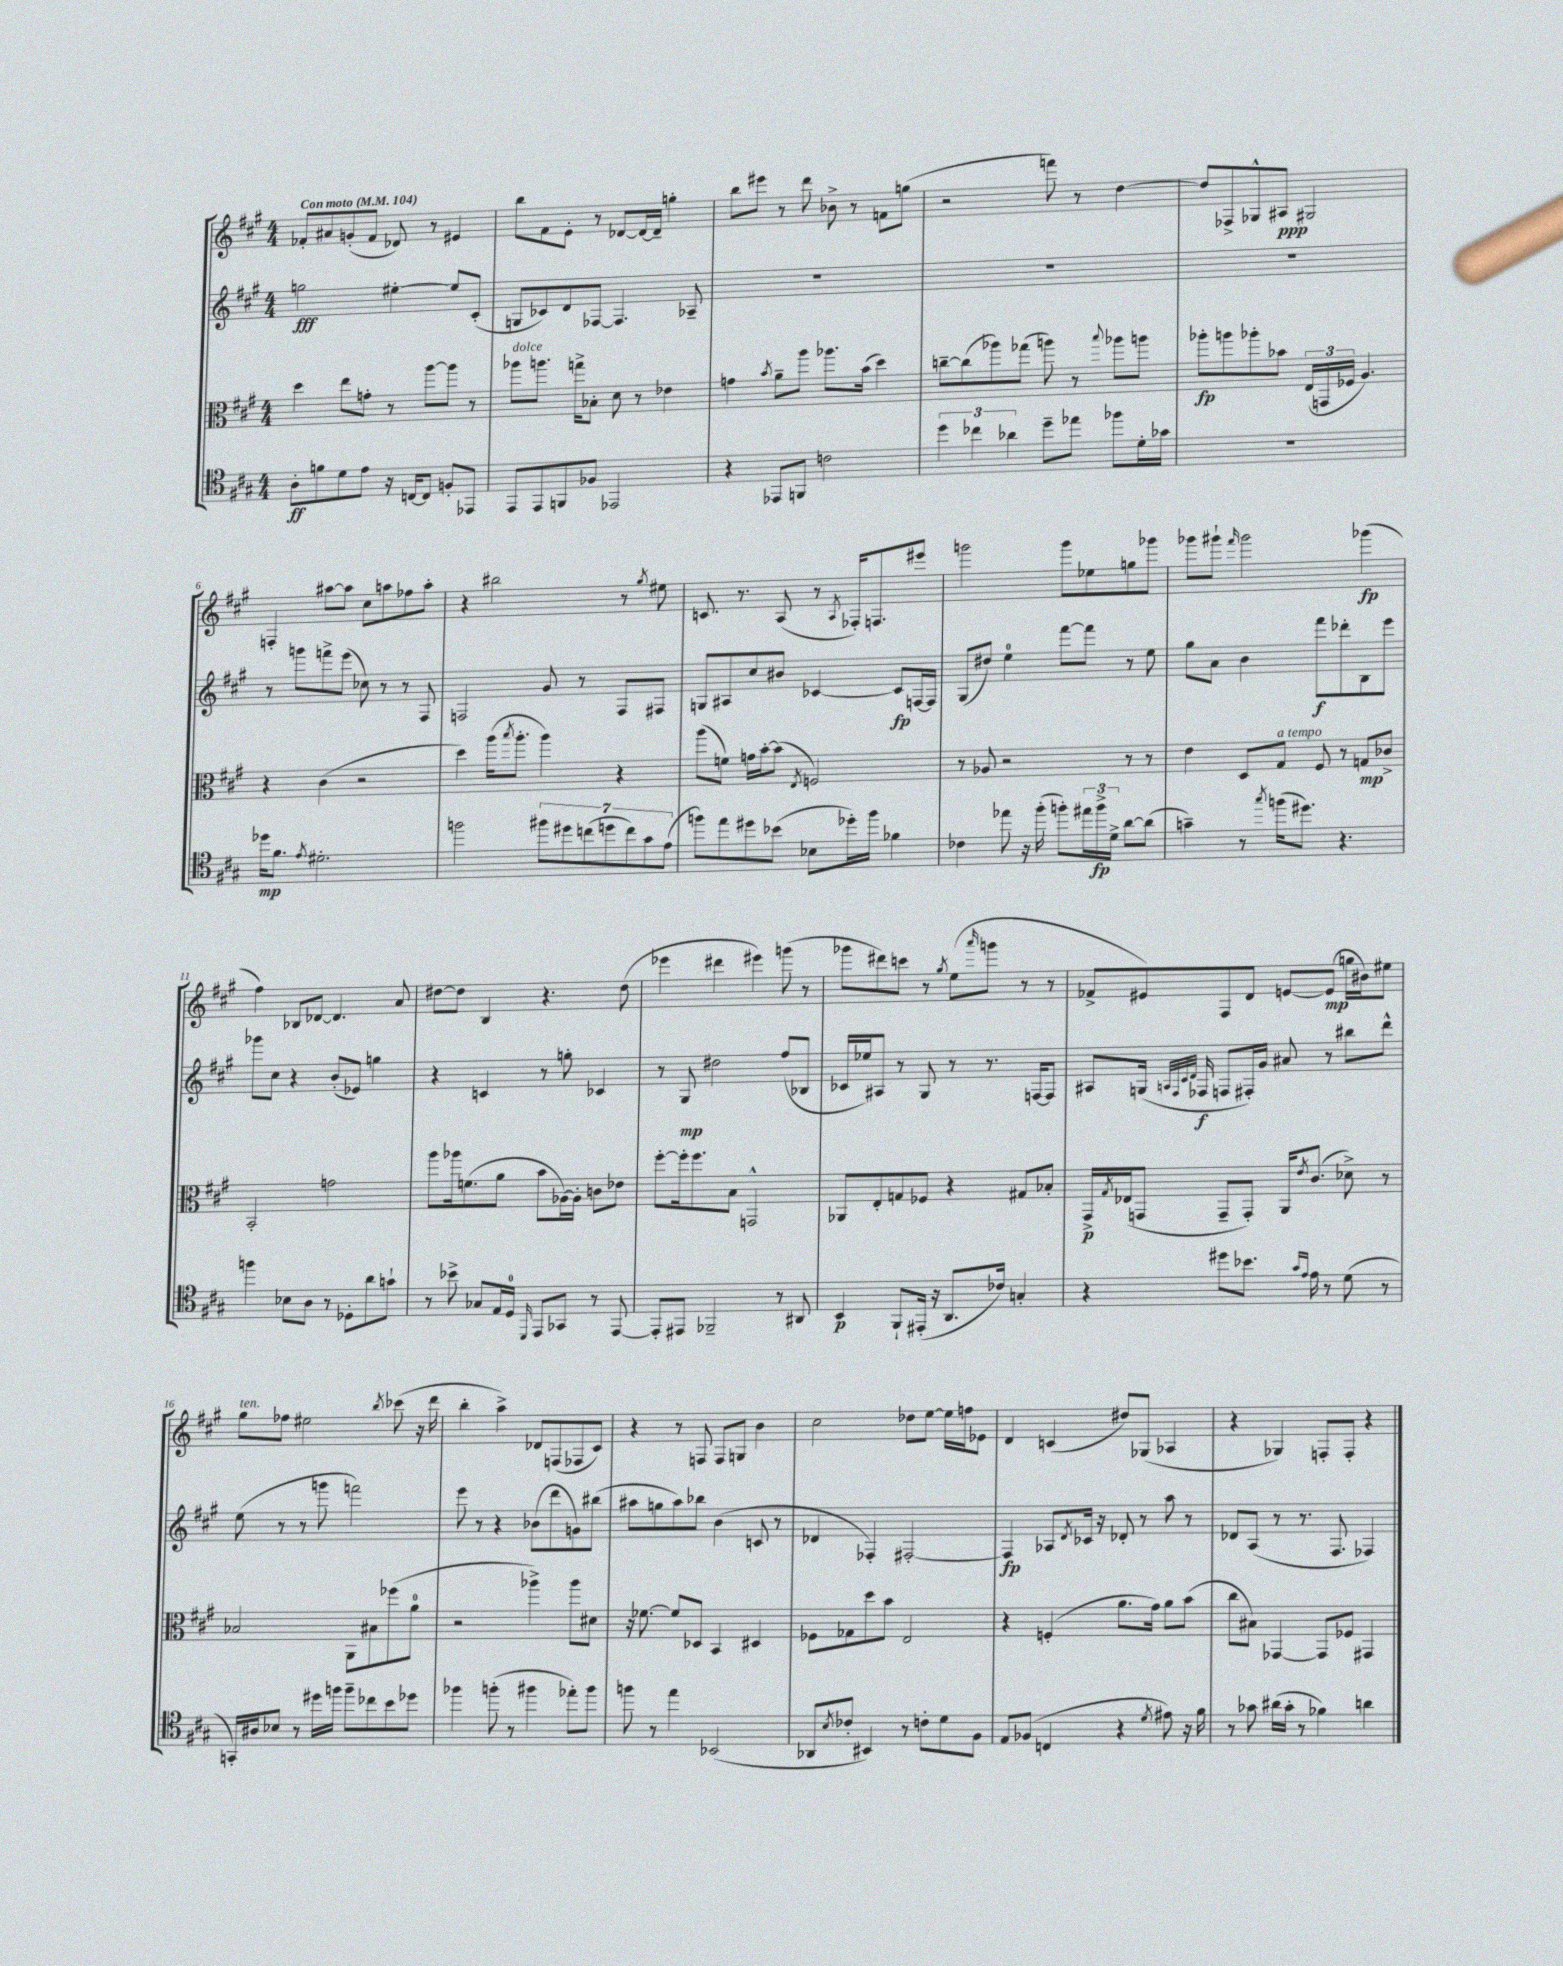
<<
\new StaffGroup <<
\new Staff = "s0" {
    \clef treble \key a \major \numericTimeSignature \time 4/4 \tempo "Con moto" 4 = 104
    fes'8-. ais'8 g'8-.( fes'8 des'8) r8 eis'4 |
    b''8 fis'8 e'8-. r8 des'8~ des'16~ des'16-- g''4-. |
    b''8 eis'''8 r8 d'''8 bes'8-> r8 f'8 g''8( |
    r2 f'''8) r8 d''4~ |
    d''8 fes8-> ges8-^ ais8\ppp gis2 |
    f4-. ais''8~ ais''8 cis''8 a''8 fes''8 a''8-. |
    r4 bis''2 r8 \acciaccatura { gis''8 } eis''8 |
    c'8. r8. a8( r8 \acciaccatura { a8 } fes16-.) f8. eis'''8 |
    g'''2 g'''8 ees''8 g''8 ges'''8 |
    ges'''8 gis'''8-! \grace { fis'''16 } gis'''2 ges'''4\fp( |
    fis''4) bes8 des'8~ des'4. a'8 |
    dis''8~ dis''8 b4 r4. dis''8( |
    ees'''4 dis'''4 eis'''4) g'''8( r8 |
    ges'''8 dis'''8) c'''8 r8 \acciaccatura { gis''8 } e''8( \grace { a'''16 } g'''8 r8 r8 |
    fes'8-> eis'8) fis8 d'8 e'8~ e'8\mp( g''16 bis'16) eis''8 |
    gis''8^\markup { \italic "ten." } fes''8 eis''2 \acciaccatura { b''8 } ces'''8( r16 d'''16 |
    b''4-. a''4->) des'8 f8( fes8 cis'8) |
    r4 r8 f8 f8 g8 b'4 |
    cis''2 des''8 e''8~ e''16 f''16 ees'8 |
    d'4 c'4( dis''8) ges8( aes4 |
    r4 ges4) f8-. f8-. r4 \bar "|." |
}
\new Staff = "s1" {
    \clef treble \key a \major \numericTimeSignature \time 4/4
    g''2\fff eis''4~-. eis''8 cis'8-.( |
    g8 ces'8) d'8 fes8~ fes4. aes8-- |
    R1 |
    R1 |
    R1 |
    r8 g'''8 f'''8-> e'''8( ces''8) r8 r8 fis8 |
    f2 gis'8 r8 f8 fis8 |
    g8 ais8 cis''8 bis'8 ces'4~ ces'8\fp f16~ f16 |
    gis8( dis''8) e''4-0 fis'''8~ fis'''8 r8 e''8 |
    gis''8 a'8 b'4 fis'''8\f des'''8-. b8 e'''8 |
    ges'''8 cis''8 r4 b'8-.( ees'8) g''4 |
    r4 c'4 r8 g''8-. ces'4 |
    r8 gis8\mp dis''2 fis''8( bes8 |
    ces'16 ees''16) ais8 r8 gis8 r8 r8. f16~ f8 |
    ais8 g16( \grace { a32 fis32 cis'32 d'32 } fes16\f f8 fis16-.) gis'16 ais'8 r8 bis''8 d'''8-^ |
    e''8( r8 r8 g'''8 f'''2) |
    e'''8 r8 r4 bes'8( d'''8 g'8) bis''8( |
    ais''8 g''8 ais''8) bes''8 b'4( c'8 r8 |
    des'4 fes4-.) fis2~-. |
    fis4\fp aes8 \acciaccatura { d'8 } ces'16 r16 des'8-. r8 a''8 r8 |
    des'8 a8( r8 r8. fis8. fes4) \bar "|." |
}
\new Staff = "s2" {
    \clef alto \key a \major \numericTimeSignature \time 4/4
    d''4 e''8 g'8-. r8 a''8~ a''8 r8 |
    aes''8^\markup { \italic "dolce" } a''8. g''16-> bes8-. d'8 r8 ees'4 |
    g'4 \acciaccatura { b'8 } a'8-- a''8 aes''8. b'16( d''4) |
    c''8~-- c''8( aes''8) ges''8( a''8) r8 \appoggiatura { b''8 } aes''8 a''8 |
    aes''8-.\fp a''8 aes''8-. bes'8 \tuplet 3/2 { e16( g,16 fes16 } a4.) |
    r4 cis'4( r2 |
    d''4) a''16( \acciaccatura { b''8 } a''8.-. a''4) r4 |
    a''8( f'8) g'16 b'16~-. b'8( \acciaccatura { e8 } f2) |
    r8 aes8 r2 r8 r8 |
    e'4 d8 gis8^\markup { \italic "a tempo" } fis8 r8 g8\mp ces'8-> |
    b,2-. g'2 |
    a''8 aes''16 f'8.( a'8 b'8 aes16~) aes16-. c'8 ees'8 |
    fis''8~-. fis''16-. fis''8. b8 g,2-^ |
    aes,8 e8-. g8 fes8 r4 gis8 bes8-. |
    gis,16->\p \acciaccatura { gis8 } ees16( g,8 g,8-- g,8-.) a,16 \acciaccatura { e'8 } cis'8.( des'8->) r8 |
    bes2 a,8 bis8 fes''8( a'8-0 |
    r2 aes''4->) aes''8 dis'8 |
    r16 fes'8.~ fes'8 des8 b,4 dis4 |
    fes8 ges8 d''8 b'8 e2 |
    r4 f4-.( a'8. gis'16) a'8 b'8( |
    cis''8 bis8) ges,4~ ges,8 fes8 gis,4 \bar "|." |
}
\new Staff = "s3" {
    \clef tenor \key a \major \numericTimeSignature \time 4/4
    a8-.\ff f'8 d'8 e'8 r16 c16~ c8 f8-. ees,8 |
    e,8 e,8 f,8 fes8 ees,2 |
    r4 ees,8 f,8 c'2 |
    \tuplet 3/2 { d''4 ces''4 aes'4 } d''8-- ees''8 fes''8 d'16-. ges'16 |
    R1 |
    des''16\mp fis'8. \acciaccatura { e'8 } dis'2.-. |
    f''2 \tuplet 7/4 { fis''8 dis''8 c''8( d''8 c''8) gis'8 e'8( } |
    f''8) e''8 dis''8 bes'8( bes8 des''16-.) f''16 fes'4 |
    ces'4 ees''8 r16 fis''16-.( f''8-.) \tuplet 3/2 { eis''16 f''16->\fp d'16-> } a'8~ a'8( |
    g'4--) r8 \acciaccatura { gis''8 } f''16( dis''8.) r4. |
    f''4 bes8 a8 r8 des8-. a'8 g'8-! |
    r8 bes'8-> ges8 e16 d16-0 \grace { d,16 } e,8 ges,8 r8 e,8~ |
    e,8-. eis,8 fes,2-- r8 ais,8 |
    b,4\p fis,8-! eis,16-.( r16 a,8. ces'16) g4-. |
    r4 dis''8 bes'8. \grace { gis'16 e'16 } e'16 r8 d'8( r8 |
    g,16-.) ais16 bes8 r8 dis''16 f''16 f''8-- ces''8 b'8 des''8 |
    fes''4 f''8-.( r8 fis''4 ees''8-.) fis''8 |
    f''8 r8 e''4 bes,2( |
    aes,8 \acciaccatura { b8 } ces'8-. bis,4) r8 c'8-. d'8 fis8 |
    e8 fes8( c4 r4 \acciaccatura { d'8 } eis'8) r16 fis'16 |
    r8 ges'8 ais'16( ges'16-. r8 fes'4) a'4 \bar "|." |
}
>>
>>
